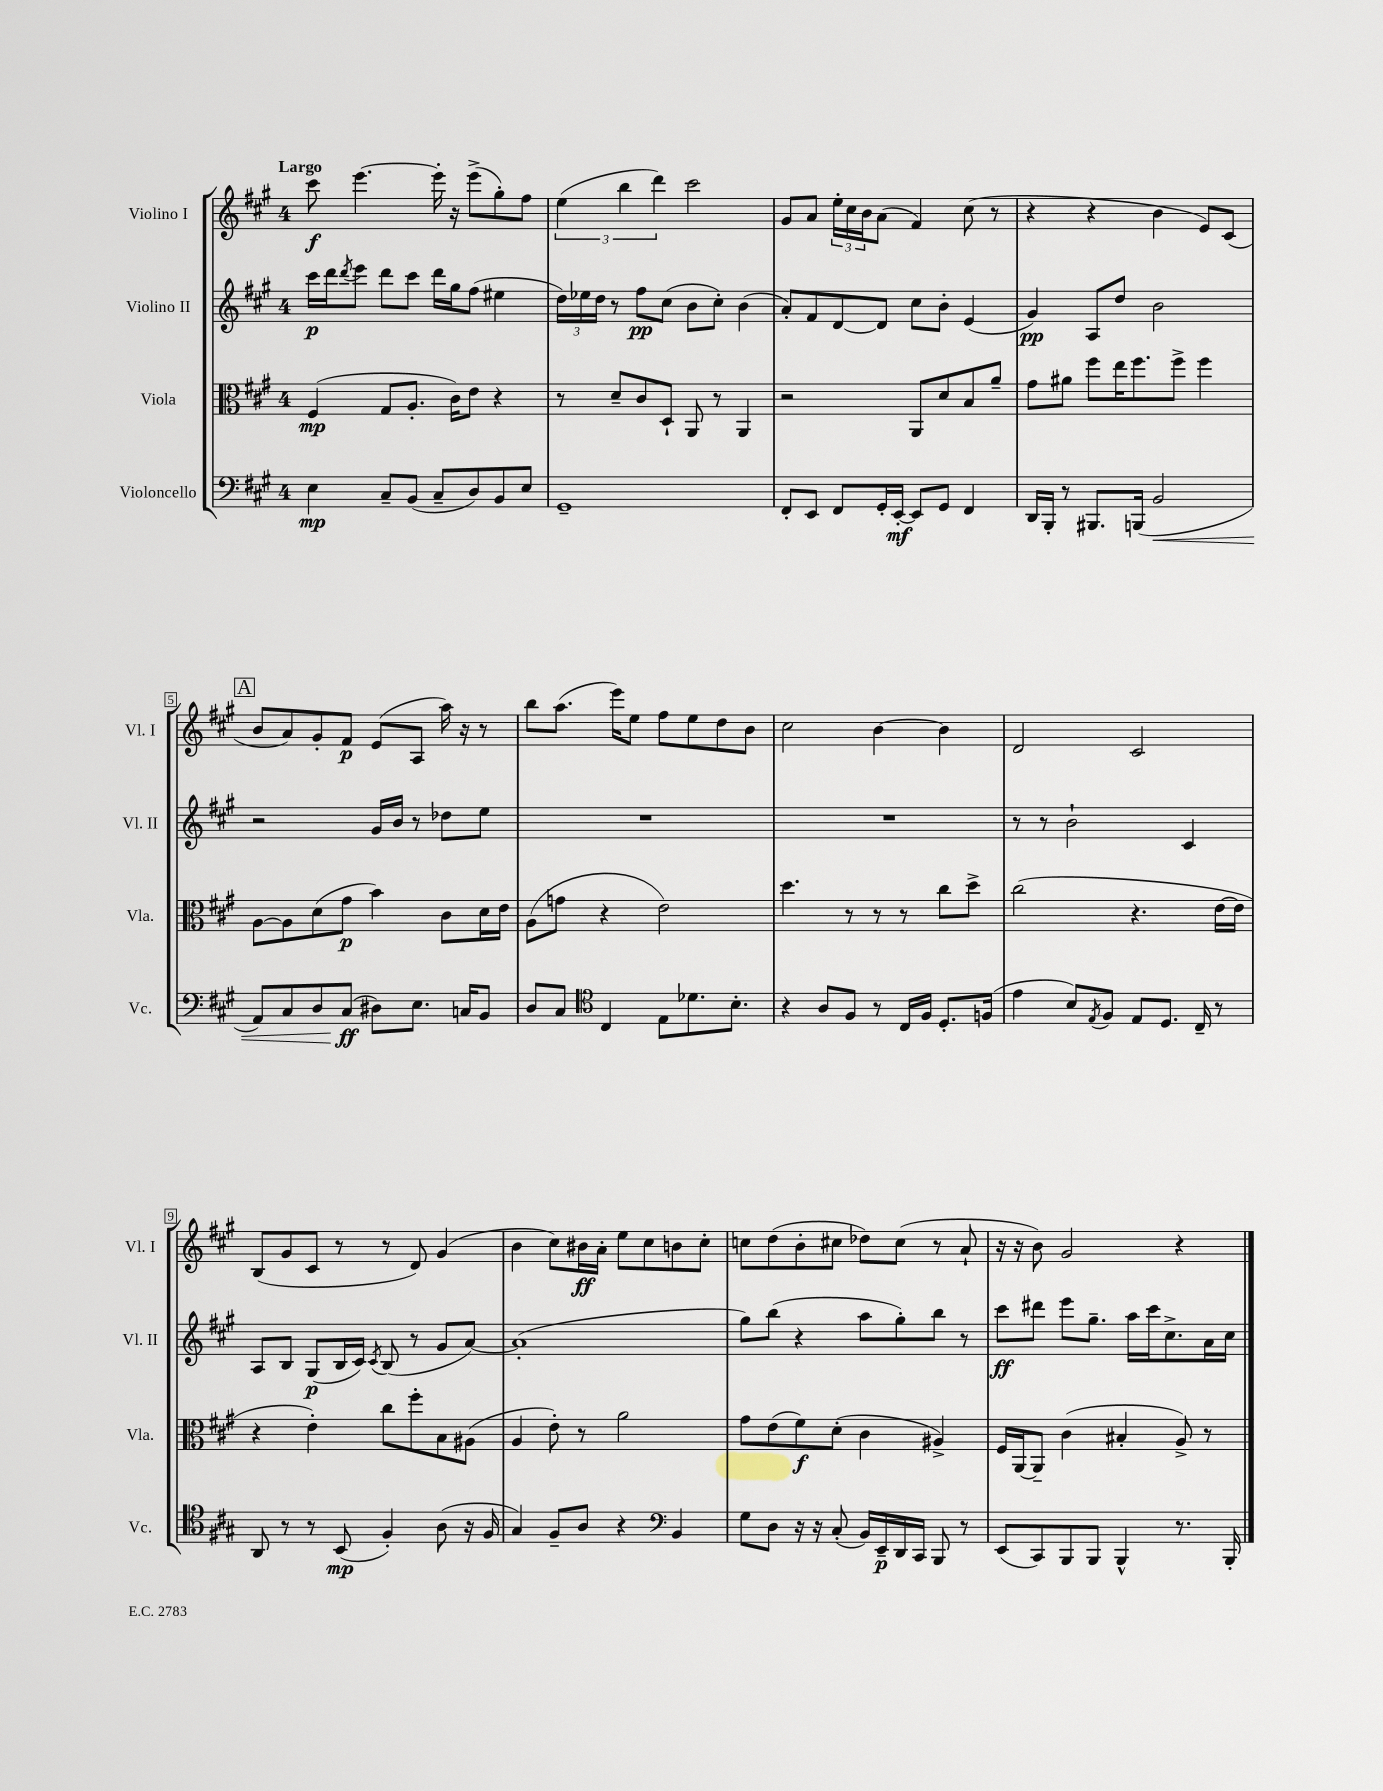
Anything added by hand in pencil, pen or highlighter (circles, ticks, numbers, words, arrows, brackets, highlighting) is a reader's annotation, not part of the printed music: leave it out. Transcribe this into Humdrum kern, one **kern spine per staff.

**kern	**kern	**kern	**kern
*staff4	*staff3	*staff2	*staff1
*clefF4	*clefC3	*clefG2	*clefG2
*k[f#c#g#]	*k[f#c#g#]	*k[f#c#g#]	*k[f#c#g#]
*M4/4	*M4/4	*M4/4	*M4/4
4E	(4F#	16ccc#	8ccc#
.	.	16ddd	.
.	.	8qddd	.
.	.	8eee	[4.eee
8C#~	8G#	8ddd	.
(8BB	8.A'	8ccc#	.
8C#~	.	16ddd	16eee']
.	16c#)	16gg#	16r
8D)	8e	(8ff#	(8eee^
8BB	4r	4ee#	8gg#')
8E	.	.	8ff#
=	=	=	=
1GG#~	8r	24dd)	(6ee
.	.	24ee-	.
.	.	24dd	.
.	8d~	8r	.
.	.	.	6bb
.	8c#	8ff#	.
.	.	.	6ddd)
.	8D`	(8cc#	.
.	8AA	8b	2ccc#
.	8r	8cc#')	.
.	4AA	(4b	.
=	=	=	=
8FF#'	2r	8a')	8g#
8EE	.	8f#	8a
8FF#	.	[8d	24ee'
.	.	.	24cc#
.	.	.	24b
16GG#'	.	8d]	(8a
[16EE'	.	.	.
8EE]	8AA	8cc#	4f#)
8GG#	8d	8b'	.
4FF#	8B	(4e	(8cc#
.	8a~	.	8r
=	=	=	=
16DD	8g#	4g#)	4r
16BBB'	.	.	.
8r	8a#	.	.
8.BBB#	8ff#	8A	4r
.	16ee	8dd	.
(16BBB	8.ff#	.	.
2BB	.	2b	4b
.	8ff#^	.	.
.	4ff#	.	8e)
.	.	.	(8c#
=	=	=	=
8AA)	[8A	2r	8b
8C#	8A]	.	8a)
8D	(8d	.	8g#'
(8C#	8g#	.	8f#
8D#)	4b)	16g#	(8e
.	.	16b	.
8.E	.	8r	8A
.	8c#	8dd-	16aa)
16C	.	.	16r
8BB	16d	8ee	8r
.	16e	.	.
=	=	=	=
8D	(8A	1r	8bb
8C#	8g	.	(8.aa
*clefC4	*	*	*
4C#	4r	.	.
.	.	.	16eee)
.	.	.	8ee
8E	2e)	.	8ff#
8.d-	.	.	8ee
.	.	.	8dd
8.B'	.	.	.
.	.	.	8b
=	=	=	=
4r	4.dd	1r	2cc#
8A	.	.	.
8F#	8r	.	.
8r	8r	.	[4b
16C#	8r	.	.
16F#	.	.	.
8.D'	8cc#	.	4b]
.	8dd^	.	.
(16F	.	.	.
=	=	=	=
4e	(2cc#	8r	2d
.	.	8r	.
8B)	.	2b`	.
8qE	.	.	.
8F#	.	.	.
8E	4.r	.	2c#
8.D	.	.	.
.	.	4c#	.
16C#~	.	.	.
8r	[16e	.	.
.	16e]	.	.
=	=	=	=
8AA	4r	8A	(8B
8r	.	8B	8g#
8r	4e')	(8G#	8c#
(8BB	.	16B	8r
.	.	16c#)	.
.	.	8qc#	.
4F#')	8cc#	(8B	8r
.	8ff#'	8r	8d)
(8A	8B	8g#	(4g#
16r	(8A#	[8a)	.
16F#	.	.	.
=	=	=	=
4G#)	4A	(1a']	4b
8F#~	8e')	.	8cc#)
8A	8r	.	16b#
.	.	.	16a'
4r	2a	.	8ee
.	.	.	8cc#
*clefF4	*	*	*
4BB	.	.	8b
.	.	.	8cc#'
=	=	=	=
8G#	8g#	8gg#)	8cc
8D	(8e	(8bb	(8dd
16r	8f#)	4r	8b'
16r	.	.	.
(8C#'	(8d'	.	8cc#
16BB)	4c#	8aa	8dd-)
16EE~	.	.	.
16DD	.	8gg#')	(8cc#
16CC#	.	.	.
8BBB	4A#^)	8bb	8r
8r	.	8r	8a`
=	=	=	=
(8EE	16F#	8ccc#	16r
.	[16AA	.	16r
8CC#)	8AA~]	8ddd#	8b)
8BBB	(4c#	8eee	2g#
8BBB	.	8.gg#~	.
4BBB^^	4B#'	.	.
.	.	16aa	.
.	.	16ccc#	.
.	.	8.cc#^	.
8.r	8A^)	.	4r
.	8r	16a	.
16BBB'	.	16cc#	.
==	==	==	==
*-	*-	*-	*-
